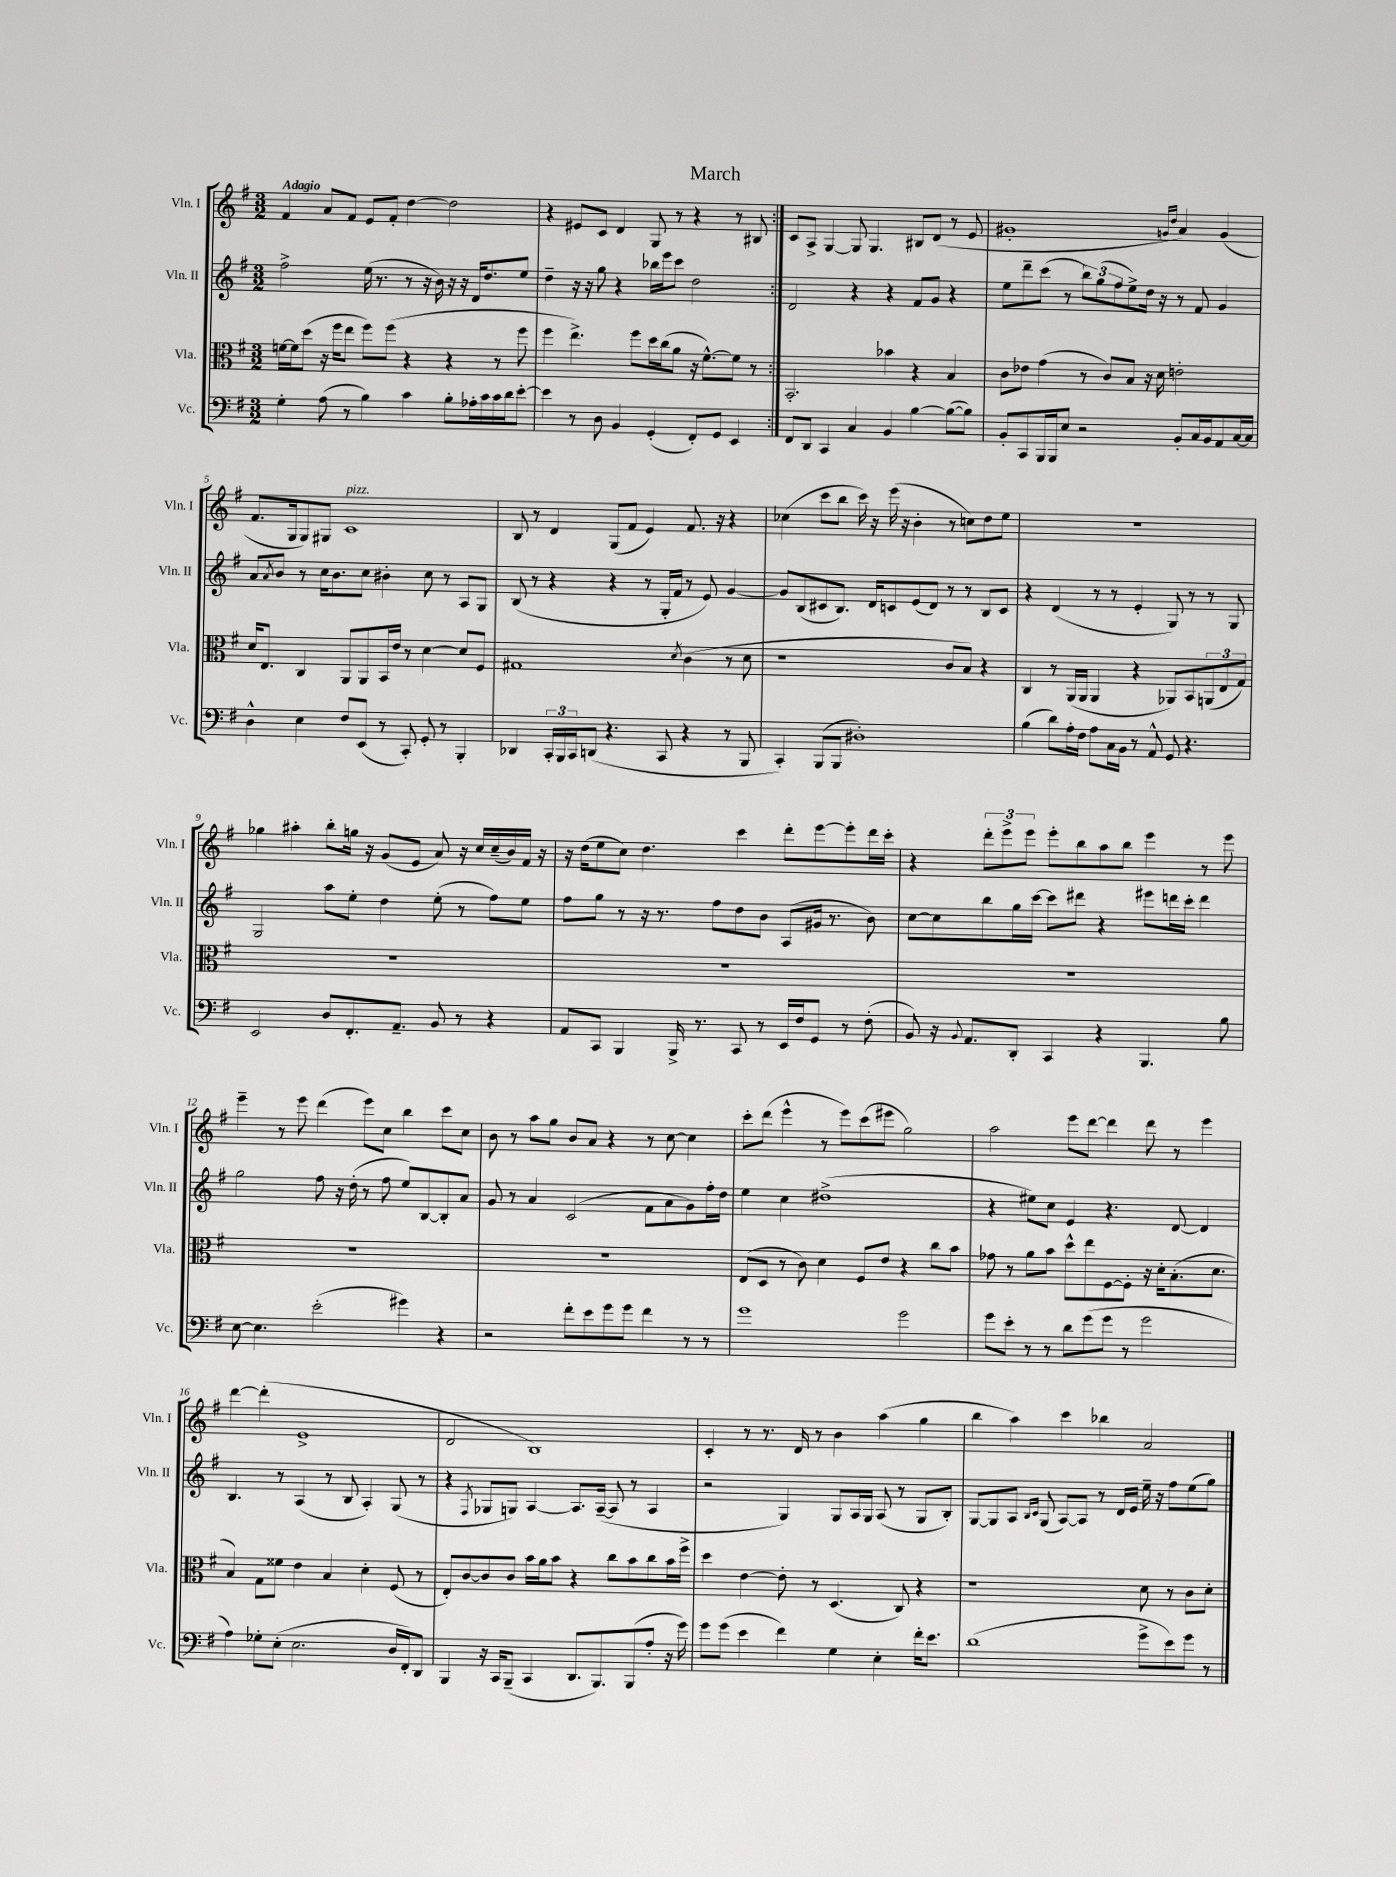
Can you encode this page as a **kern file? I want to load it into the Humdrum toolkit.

**kern	**kern	**kern	**kern
*part4	*part3	*part2	*part1
*staff4	*staff3	*staff2	*staff1
*I"Vc.	*I"Vla.	*I"Vln. II	*I"Vln. I
*I'Vc.	*I'Vla.	*I'Vln. II	*I'Vln. I
*clefF4	*clefC3	*clefG2	*clefG2
*k[f#]	*k[f#]	*k[f#]	*k[f#]
*M3/2	*M3/2	*M3/2	*M3/2
=1	=1	=1	=1
!	!	!	!LO:TX:a:B:t=Adagio
4G'\	[16fn\LL	2ff#^\	4f#/
.	16f\J]	.	.
.	(8dd\J	.	.
(8A\	16r	.	8a/L
.	16ff#\KL	.	.
8r	8ee\J	.	8f#/J
4B\)	8ff#\L)	(16ee\	8e/L
.	.	8.r	.
.	(8ff#\J	.	8f#'/J
4c\	4r	8r	[4dd\
.	.	16r	.
.	.	16b\)	.
8B'\L	4r	16r	2dd\]
.	.	16r	.
16A-X'\L	.	16d/KL	.
16c\	.	8.dd/	.
16c\	8r	.	.
16d\J	.	.	.
[8e'\J	8ff#\	8ee/J	.
=2	=2	=2	=2
4e\]	4ff#\	4dd~\	4r
8r	4.ee^\)	16r	8e#X/L
.	.	16r	.
8D\	.	8gg\	8c/J
4BB/	.	4r	4d/
.	8ff#\L	.	.
(4GG'/	16dd\L	16bb-X\LL	8G/
.	(16cc\J	16eee\J	.
.	8a\J	8ccc\J	8r
8FF#'/L)	16r	2dd\	4r
.	[8.f#^^\L)	.	.
8GG/J	.	.	.
4EE/	8f#\J]	.	8r
.	8r	.	8B#X/
=3:|!	=3:|!	=3:|!	=3:|!
8FF#/L	2.BB'/	2d/	8c/L
8DD/J	.	.	8A^/J
4CC/	.	.	[4G/
4C/	.	4r	8G/]
.	.	.	4.G/
4BB/	4b-X\	4r	.
[4B\	4r	8f#/L	8B#X/L
.	.	8g/J	(8d/J
(8B\L_	4B/	4r	8r
8B\J])	.	.	8e/
=4	=4	=4	=4
8BB'/L	8c\L	8ee\L	1g#X'
8CC/	8e-X\J	8ddd~\	.
16BBB/L	(4g\	(8ccc\J	.
16BBB/J	.	.	.
8E/J	.	8r	.
2r	8r	12bb\L)	.
.	.	(12gg\	.
.	8c/L)	.	.
.	.	12ff#\	.
.	8B/J	8ee^\)	.
.	16r	16dd\Jk	.
.	16d\	16r	.
.	.	.	16qqgn/LL
.	.	.	16qqdd/JJ
8BB'/L	2en'\	8r	4a/)
16C/L	.	8f#/	.
16BB/J	.	.	.
8AA/	.	4g/	(4g/
[16C/L	.	.	.
16C/JJ]	.	.	.
!!LO:LB:g=z
=5	=5	=5	=5
4D^^\	16d/KL	8a/L	8.f#/L
.	8.E/J	.	.
.	.	8qa/	.
.	.	8b/J	.
.	.	.	16G/k
4E\	4C/	8r	8G/)
.	.	16cc\KL	8G#X/J
.	.	8.b\	.
!	!	!	!LO:TX:a:i:t=pizz.
8F#/L	8AA/L	.	1c
(8EE/J	8AA/	8cc\J	.
8r	16BB/L	4b#X'\	.
.	16e/JJ	.	.
8CC'/)	8r	.	.
8GG'/	[4d\	8cc\	.
8r	.	8r	.
4BBB'/	8d/L]	8A/L	.
.	8F#/J	8G/J	.
=6	=6	=6	=6
4DD-X/	1G#X	(8B/	8B/
.	.	8r	8r
24CC'/LL	.	4r	4d/
24BBB/	.	.	.
24CC/J	.	.	.
(8DDn/J	.	.	.
4.r	.	4r	(8G/L
.	.	.	8f#/J
.	.	8r	4e/)
8CC/	.	16G'/LL	.
.	.	16f#/JJ	.
.	8qd/	.	.
4r	(4c\	8r	8.f#/
.	.	8e/)	.
.	.	.	16r
8r	8r	[4g/	4r
8BBB/	8d\	.	.
=7	=7	=7	=7
4CC'/)	1r	8g/L]	(4cc-X\
.	.	(8B/	.
(8BBB/L	.	8c#X/	8ccc\L
8BBB/J	.	8.B/J)	8bb\J
1D#X')	.	.	16ccc\)
.	.	16d/KL	16r
.	.	8cn/	(16eee\
.	.	.	16r
.	.	(8e/	4b'\
.	.	8d/J)	.
.	8c/L	8r	8r
.	8B/J)	8r	8ccn\L)
.	4r	8B/L	8dd\
.	.	8c/J	8ee\J
=8	=8	=8	=8
(4B\	4C/	4r	1.r
8d\L)	8r	(4d/	.
16A'\L	(16AA/LL	.	.
16F#\JJ	16AA/JJ	.	.
8A\L	4AA/	8r	.
16C\L	.	8r	.
16BB\JJ	.	.	.
8r	4r	4e'/	.
8AA^^/	.	.	.
8GG/	8AA-X/L)	8G/)	.
4.r	8BB/	8r	.
.	(12AAn/	8r	.
.	12E/	.	.
.	.	8G/	.
.	12G/J)	.	.
!!LO:LB:g=z
=9	=9	=9	=9
2EE/	1.r	2G/	4gg-X\
.	.	.	4aa#X'\
8D/L	.	8aa\L	8bb'\L
8.FF#'/	.	8ee'\J	16ggn\Jk
.	.	.	16r
.	.	4dd\	(8g/L
8.AA~/J	.	.	.
.	.	.	8e/J
8BB/	.	(8ee'\	8a/)
8r	.	8r	16r
.	.	.	16cc/LL
4r	.	8ff#\L)	(16cc~/
.	.	.	16b/)
.	.	8ee\J	16f#/JJ
.	.	.	16r
=10	=10	=10	=10
8AA/L	1.r	8ff#\L	16r
.	.	.	(16dd\KL
8CC/J	.	8gg\J	8ee\
4BBB/	.	8r	8cc\J)
.	.	16r	4.dd\
.	.	8.r	.
16BBB^/	.	.	.
8.r	.	.	.
.	.	8ff#\L	.
8CC/	.	8dd\	4ccc\
8r	.	8b\J	.
16EE/LL	.	(8A/L	8ddd'\L
16F#/J	.	.	.
8GG/J	.	16g#X/Jk	[8eee\
.	.	8.r	.
8r	.	.	8eee'\]
(8F#'\	.	8b\)	16ddd\L
.	.	.	16ccc'\JJ
=11	=11	=11	=11
8BB/)	1.r	[8cc\L	4r
16r	.	8cc\]	.
8qqBB/	.	.	.
8.AA/L	.	.	.
.	.	8bb\	12ddd'\L
.	.	.	12eee^\
8DD'/J	.	16gg\L	.
.	.	.	12eee\J
.	.	[16ccc\JJ	.
4CC/	.	8ccc\L]	8eee'\L
.	.	8ddd#X\J	8bb\
4r	.	4r	8aa\
.	.	.	8bb\J
4.BBB/	.	8eee#X\L	4eee\
.	.	16dddn\L	.
.	.	16ccc'\JJ	.
.	.	4ddd\	8r
8B\	.	.	8eee\
!!LO:LB:g=z
=12	=12	=12	=12
[8E\	1.r	2gg\	4eee~\
4.E\]	.	.	.
.	.	.	8r
.	.	.	8eee\
(2e'\	.	8ff#\	(4ddd\
.	.	16r	.
.	.	(16dd'\	.
.	.	8r	8eee\L)
.	.	8ff#\	8cc\J
4g#X\)	.	8ee/L)	4bb\
.	.	[8B/	.
4r	.	8B'/]	8ccc\L
.	.	8a/J	8cc\J
=13	=13	=13	=13
2r	1.r	8g/	8b\
.	.	8r	8r
.	.	4a/	8aa\L
.	.	.	8gg\J
8f#'\L	.	(2c/	8b/L
8e\	.	.	8a/J
8g\	.	.	4r
8g\J	.	.	.
4f#\	.	8f#\L	8r
.	.	8a\	[8cc\
8r	.	8g\)	4cc\]
8r	.	16ff#'\L	.
.	.	16dd\JJ	.
=14	=14	=14	=14
1g	(8E/L	4ee\	8ccc'\L
.	8D/J	.	(8ddd\J
.	8r	4cc\	4eee^^\
.	8c\)	.	.
.	4d\	(1dd#X^	8r
.	.	.	8eee\L)
.	8F#/L	.	(8ccc\
.	8e/J	.	8eee#X\J
2g\	4r	.	2gg\)
.	8cc\L	.	.
.	8b\J	.	.
=15	=15	=15	=15
8g\L	8g-X\	4r	2aa\
8e'\J	8r	.	.
8r	8a\L	8ee#X\L)	.
8r	8b\J	8cc\J	.
8d\L	8dd^^\L	4e/	8eee\L
(8g\	8ee\	.	[8ddd\J
8g\J	[8F#\	4.r	4ddd\]
8r	8F#'\J]	.	.
2g\	16r	.	8ddd\
.	16d'\KL	.	.
.	(8.B'\	[8d/	8r
.	.	4d/]	4eee\
.	8.d\J	.	.
!!LO:LB:g=z
=16	=16	=16	=16
4A\)	4B/)	4.B/	[4ddd\
8G-X'\L	8G\L	.	(4ddd'\]
(8E'\J	8f##X\J	8r	.
2.E\	4e\	(4A/	1e^
.	4B/	8r	.
.	.	8B/	.
.	4d'\	4A'/)	.
16D/LL	(8F#/	(8G/	.
16FF#'/J)	.	.	.
8DD/J	8r	8r	.
=17	=17	=17	=17
4BBB/	8E'/L)	4r	2d/
.	[8c/	.	.
.	.	8qF#/	.
16r	8c/]	8G-X/L	.
16CC/KL	.	.	.
(8BBB~/J	8c/J	8Gn/J)	.
4CC/	16b\LL	[4A/	1B)
.	16a\J	.	.
.	8b\J	.	.
8.DD/L	4r	8.A/L]	.
8.BBB/)	.	([16A~/Jk	.
.	8cc\L	8A/]	.
(8BBB/	8b\	8r	.
8A'/J	8cc\	4A/	.
16r	16b\L	.	.
16g\)	16ff#^\JJ	.	.
=18	=18	=18	=18
8g\L	4dd\	2r	4c'/
(8g\J	.	.	.
4e\	[4e\	.	8r
.	.	.	8.r
4f#\)	8e'\]	4G/)	.
.	.	.	16d/
.	8r	.	8r
4G\	(4.D/	8G/L	4b\
.	.	16A/L	.
.	.	16G/JJ	.
4E'\	.	(8A/	(4aa\
.	8C/)	8r	.
16f#'\KL	4r	8G/L	4gg\
8.e\J	.	.	.
.	.	8B'/J)	.
=19	=19	=19	=19
(1d	1r	[8G/L	4bb\
.	.	8G/]	.
.	.	8A/J	4aa\)
.	.	16qqB/LL	.
.	.	16qqc/JJ	.
.	.	(8G/	.
.	.	[8A/L)	4ccc\
.	.	8A/J]	.
.	.	8r	4bb-X\
.	.	16d/LL	.
.	.	16e/JJ	.
8g^\L	8d\	16ee~\	2a/
.	.	16r	.
8e\)	8r	8ff#\L	.
8g\J	8c\L	(8ee\	.
8r	8d'\J	8gg\J)	.
==	==	==	==
*-	*-	*-	*-
